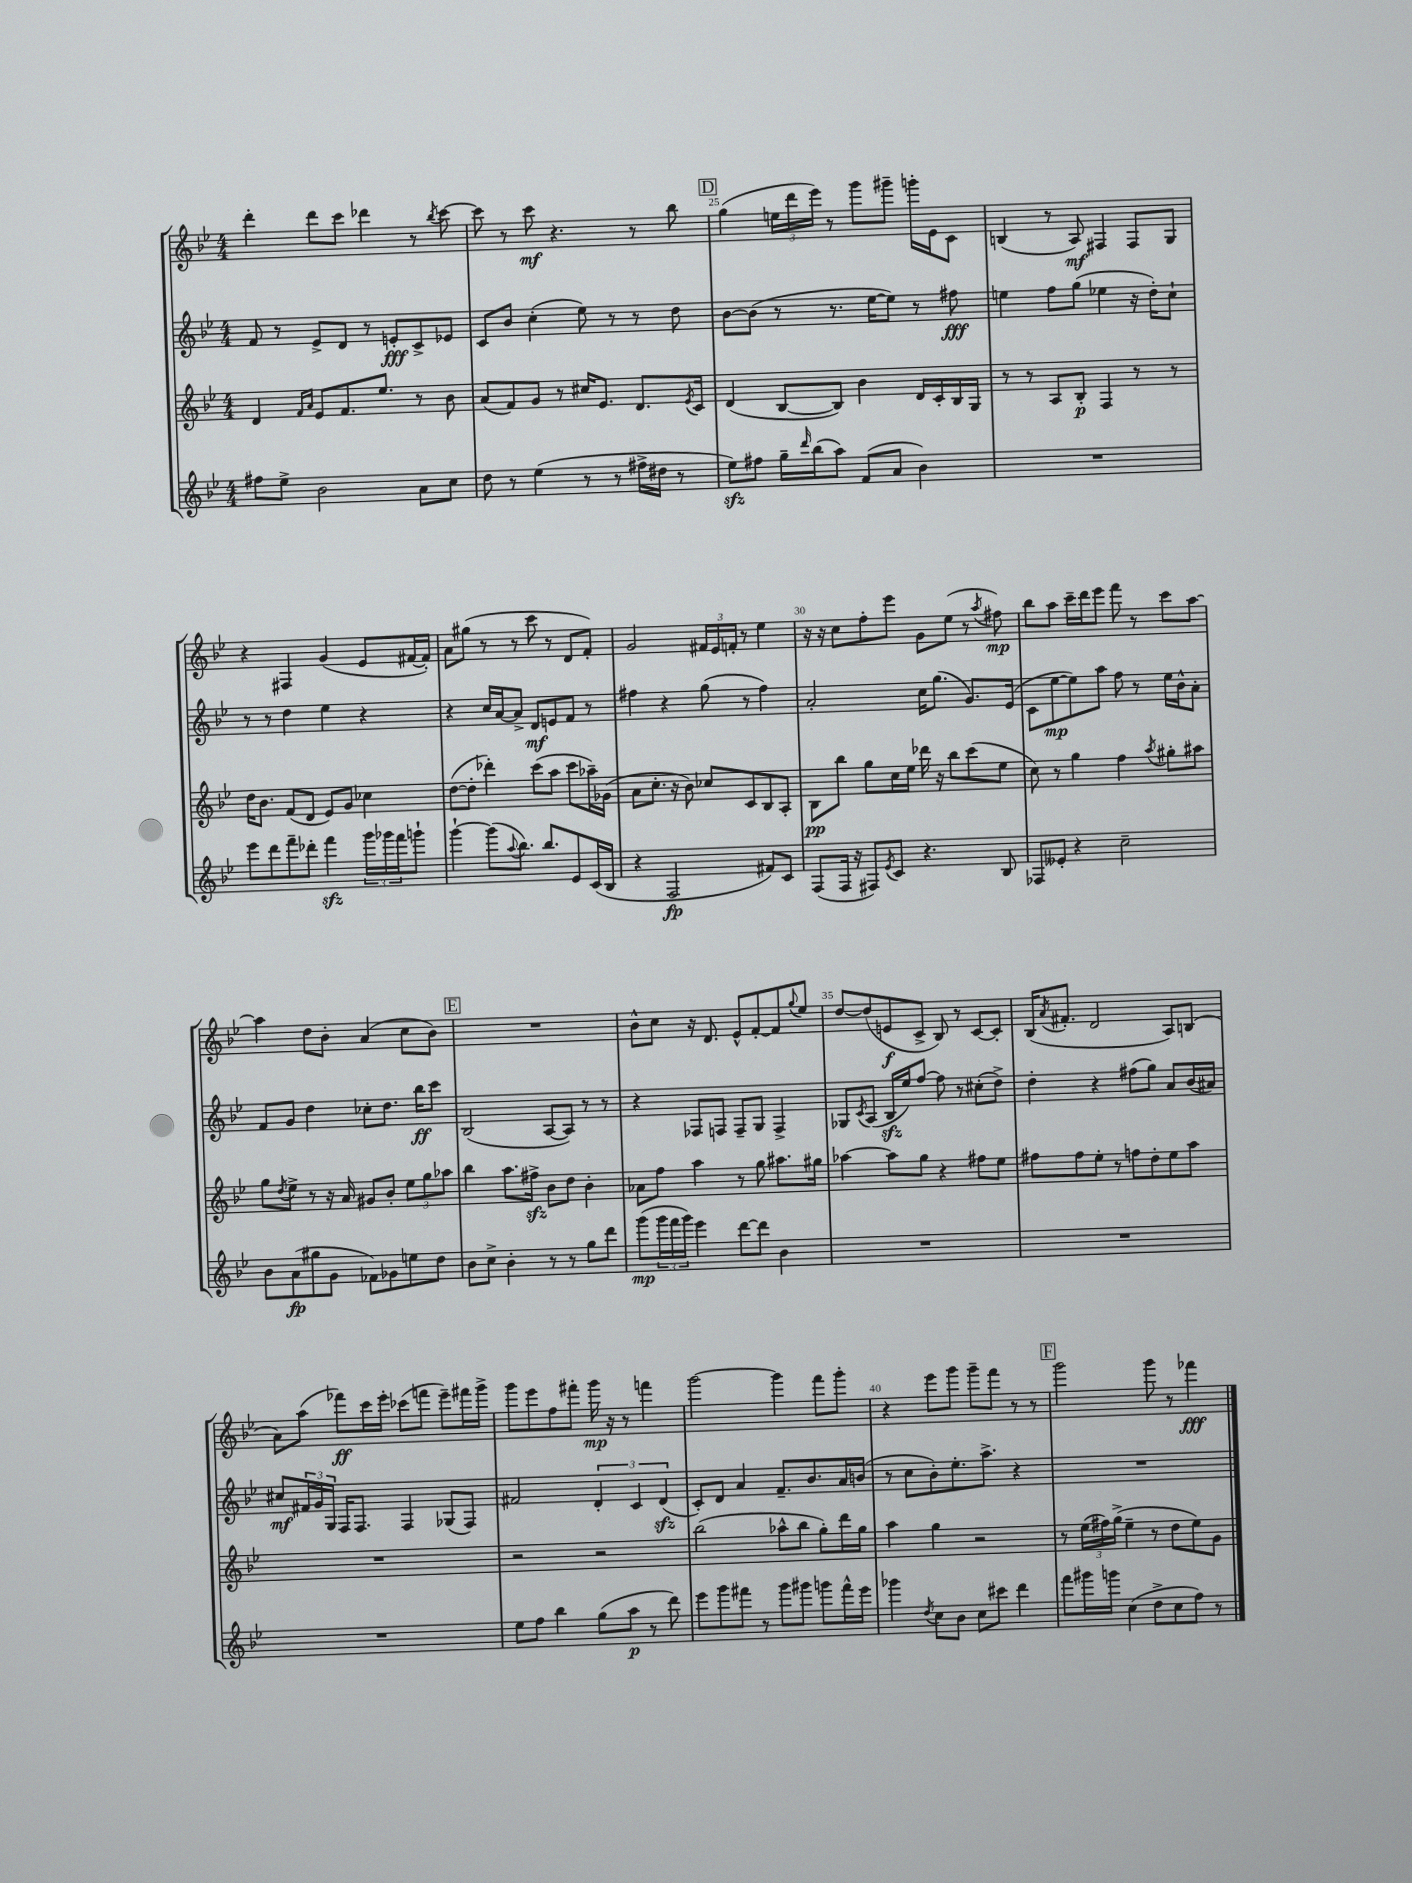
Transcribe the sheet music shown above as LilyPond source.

<<
\new StaffGroup <<
\new Staff = "s0" {
    \clef treble \key bes \major \numericTimeSignature \time 4/4
    d'''4-. d'''8 c'''8 des'''4 r8 \acciaccatura { bes''8 } c'''8~ |
    c'''8 r8 c'''8\mf r4. r8 bes''8 |
    \mark \markup { \box "D" } g''4( \tuplet 3/2 { e''16 d'''16 ees'''16) } r8 g'''8 gis'''8-- g'''16-. ees'16 c'8 |
    b4( r8 a8\mf) fis4 fis8 g8 |
    r4 fis4 g'4( ees'8 fis'16~ fis'16-.) |
    a'8 gis''8( r8 r8 c'''8 r8 d'8 f'8-.) |
    g'2 \tuplet 3/2 { fis'16 ees'16 f'16-. } r8 ees''4 |
    r16 r16 c''8 f''8-. ees'''8 g'8 ees''8( r8 \acciaccatura { a''8 } fis''8\mp) |
    bes''8 a''8 c'''16-- d'''16 ees'''8 f'''8 r8 c'''8 a''8~ |
    a''4 d''8 bes'8-. a'4( c''8 bes'8) |
    \mark \markup { \box "E" } R1 |
    bes'8-^ c''8 r16 d'8. ees'8-^ f'8~-. f'8 \appoggiatura { g''8 } ees''8 |
    d''8~ d''8( e'8\f c'8-> bes8) r8 c'8~ c'8-. |
    bes16( \acciaccatura { a'8 } fis'8.-. d'2 a8) b8( |
    a'8) a''8( fes'''8\ff) c'''16 ees'''16-. ces'''8( f'''8 ees'''8--) fis'''16 g'''16-> |
    g'''8 ees'''8 f''8 fis'''8-. g'''16\mp r16 r8 f'''4 |
    g'''2~ g'''4 f'''8 g'''8-. |
    r4 ees'''8 g'''8 g'''8-- f'''8 r8 r8 |
    \mark \markup { \box "F" } g'''2 g'''8 r8 fes'''4\fff \bar "|." |
}
\new Staff = "s1" {
    \clef treble \key bes \major \numericTimeSignature \time 4/4
    f'8 r8 ees'8-> d'8 r8 e'8-.\fff c'8-> ees'8 |
    c'8 bes'8 c''4-.( ees''8) r8 r8 d''8 |
    \mark \markup { \box "D" } bes'8~ bes'8( r8 r8. ees''16~ ees''8) r8 fis''8\fff |
    e''4 f''8 g''8( ees''4 r16 d''16-.) c''8-! |
    r8 r8 d''4 ees''4 r4 |
    r4 c''16 a'16~ a'8-> d'8\mf e'8 f'8 r8 |
    fis''4 r4 g''8( r8 fis''4) |
    a'2-. c''16 g''8.( g'8.) ees'16( |
    c'8 ees''8~\mp ees''8) a''8 f''8 r8 ees''16 bes'16-^ a'8-. |
    f'8 g'8 d''4 ces''8-. d''8. bes''16\ff c'''8 |
    \mark \markup { \box "E" } bes2( a8~ a8) r8 r8 |
    r4 fes8 f8 f8-- g8 f4-> |
    ges8 \acciaccatura { c'8 } a8( bes16\sfz ees''16) f''8~ f''8 r8 cis''8-.( d''8->) |
    d''4-. r4 fis''8( g''8) a'8 bes'16( ais'16) |
    cis''8\mf \tuplet 3/2 { fis'16 g'16 g16 } f16 f8. f4 ges8( f8) |
    fis'2 \tuplet 3/2 { d'4-. c'4 d'4\sfz( } |
    c'8-.) d'8 a'4 f'8.-- bes'8. a'16 b'16( |
    r8 c''8 bes'8-.) ees''8.-. a''8.-> r4 |
    \mark \markup { \box "F" } R1 \bar "|." |
}
\new Staff = "s2" {
    \clef treble \key bes \major \numericTimeSignature \time 4/4
    d'4 \grace { f'16 a'16 } ees'8 f'8. ees''8. r8 bes'8 |
    a'8( f'8) g'8 r8 cis''16 ees'8. d'8. \acciaccatura { ees'8 } c'16 |
    \mark \markup { \box "D" } d'4( bes8~ bes8) bes'4 d'16 c'16-. bes16 g16 |
    r8 r8 a8 bes8-.\p f4 r8 r8 |
    d''16 bes'8. f'8( d'8 ees'8) g'8 ces''4 |
    d''8~( d''8-. des'''4-.) c'''8( a''8 c'''8 aes''16--) ges'16( |
    a'8 c''8.-. r16 bes'8) ces''8 c'8 bes8 a8-. |
    bes8\pp bes''8 g''8 c''16 ees''16 des'''16 r16 bes''8 c'''8( ees''8 |
    c''8) r8 g''4 f''4 \acciaccatura { a''8 } gis''8-. ais''8 |
    g''8 \acciaccatura { d''8 } ees''8-> r8 r16 a'16 gis'8 bes'8-. \tuplet 3/2 { ees''8 g''8 aes''8 } |
    \mark \markup { \box "E" } bes''4 a''8. fis''16->\sfz bes'8 d''8 bes'4-. |
    aes'8 f''8 a''4 r8 g''8 ais''8. gis''16 |
    aes''4~ aes''8 g''8 r4 fis''8 ees''8 |
    fis''8 fis''8 ees''8-. r8 f''8 d''8-. ees''8 a''8 |
    R1 |
    r2 r2 |
    bes''2( aes''8-^ bes''8 g''8-.) d'''16 g''16 |
    a''4 g''4 r2 |
    \mark \markup { \box "F" } r8 \tuplet 3/2 { ees''16( fis''16) g''16->( } ees''4-- r8 d''8 ees''8) g'8 \bar "|." |
}
\new Staff = "s3" {
    \clef treble \key bes \major \numericTimeSignature \time 4/4
    fis''8 ees''8-> bes'2 a'8 c''8 |
    d''8 r8 ees''4( r8 r8 fis''16-> dis''16 r8 |
    \mark \markup { \box "D" } ees''8\sfz) fis''8 g''16-- \grace { d'''16 } bes''16( a''8) f'8( a'8 bes'4) |
    R1 |
    ees'''8 d'''8 f'''8-- des'''8-. f'''4\sfz \tuplet 3/2 { g'''16 ges'''16 f'''16 } g'''8-! |
    g'''4~-! g'''8( \appoggiatura { a''8 } bes''8.) bes''8. ees'8 c'16( bes16 |
    r4 f2\fp fis'8) c'8 |
    f8( f16 r16 fis8) \acciaccatura { ees'8 } c'8 r4. bes8 |
    fes8 eeses'8-. r4 c''2-- |
    bes'8 a'8\fp( gis''8 g'8 fes'8) ges'8 e''8 d''8 |
    \mark \markup { \box "E" } bes'8 c''8-> bes'4-. r8 r8 g''8 d'''8 |
    g'''8\mp( \tuplet 3/2 { g'''16 f'''16 g'''16) } ees'''4 d'''8~ d'''8 bes'4 |
    R1 |
    R1 |
    R1 |
    ees''8 f''8 bes''4 g''8( a''8\p r8 d'''8) |
    ees'''8 g'''8 fis'''8 r8 g'''8 gis'''8 g'''8 fis'''16-^ ees'''16 |
    ges'''4 \acciaccatura { d''8 } c''8 bes'8 c''8 cis'''8 d'''4 |
    \mark \markup { \box "F" } f'''8 gis'''16 g'''16 c''4( d''8-> c''8 f''8) r8 \bar "|." |
}
>>
>>
\layout { \context { \Score currentBarNumber = #23 \override BarNumber.break-visibility = ##(#f #t #t) barNumberVisibility = #(every-nth-bar-number-visible 5) } }
